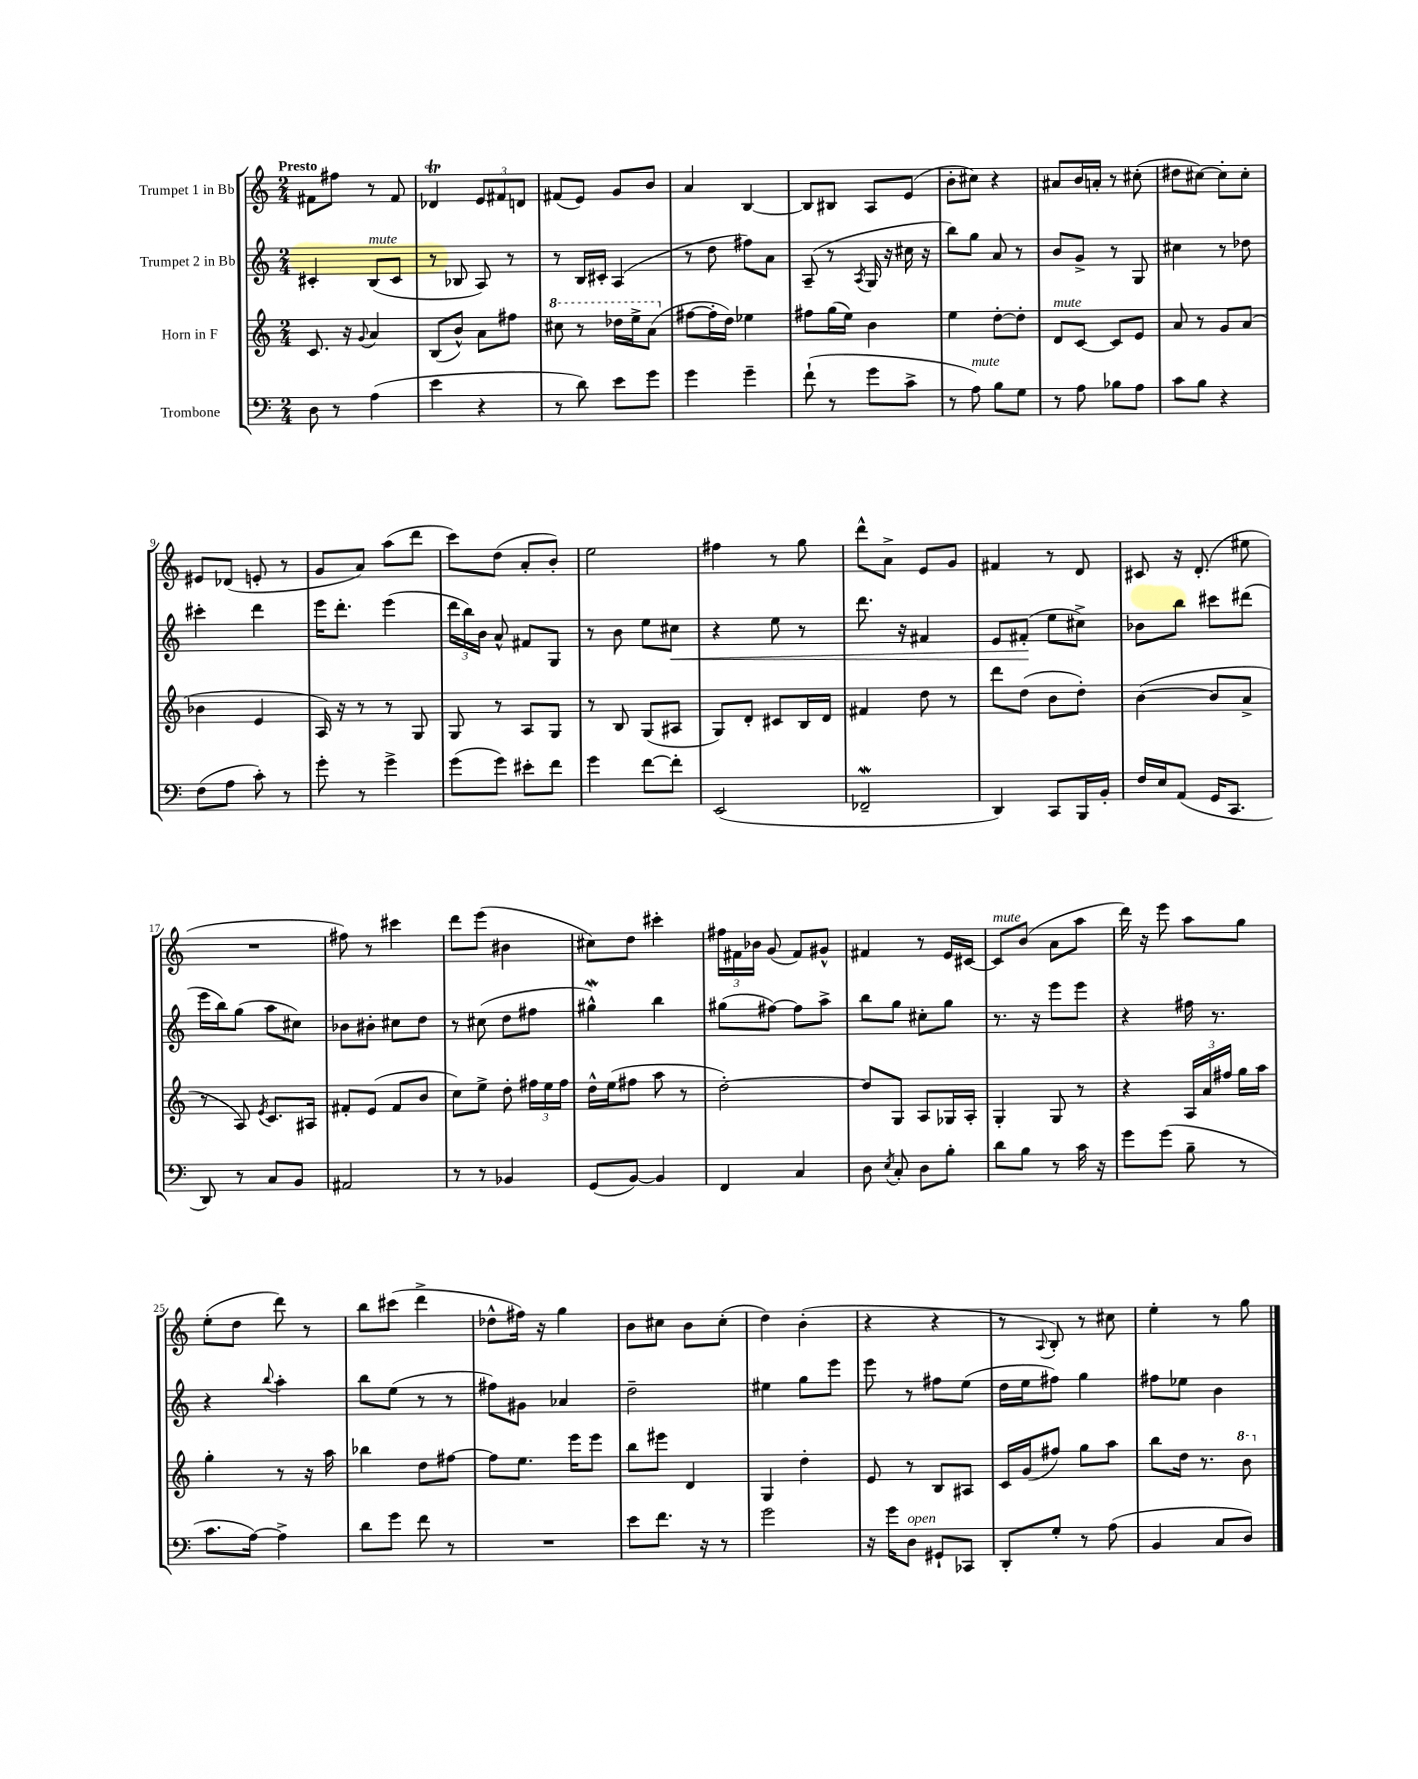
<<
\new StaffGroup <<
\new Staff = "s0" \with { instrumentName = "Trumpet 1 in Bb" } {
    \clef treble \key c \major \numericTimeSignature \time 2/4 \tempo "Presto"
    \autoBeamOff fis'8[ fis''8] r8 fis'8 |
    des'4\trill \tuplet 3/2 { e'8[ fis'8 d'8] } |
    fis'8[( e'8]) g'8[ b'8] |
    a'4 b4~ |
    b8[ bis8] a8[ e'8]( |
    b'8[-. cis''8]) r4 |
    ais'8[ b'16 a'16]-. r8 cis''8-.( |
    dis''8[ cis''8]~) cis''8[-. cis''8]-. |
    eis'8[ des'8]( e'8-. r8 |
    g'8[ a'8]) a''8[( d'''8] |
    c'''8[) d''8]( a'8[-. b'8]-.) |
    e''2 |
    fis''4 r8 g''8 |
    d'''8[-^ a'8]-> e'8[ g'8] |
    fis'4 r8 d'8 |
    cis'8 r16 d'8.-.( eis''8 |
    R2 |
    fis''8) r8 cis'''4 |
    d'''8[ e'''8]( bis'4 |
    cis''8[) d''8] cis'''4-. |
    \tuplet 3/2 { fis''16[ fis'16 bes'16] } g'8( fis'8[) gis'8]-^ |
    fis'4 r8 e'16[ cis'16]~ |
    cis'8[^\markup { \italic "mute" } b'8]( a'8[ a''8] |
    d'''16) r16 e'''8 a''8[ g''8] |
    e''8[-.( d''8] d'''8) r8 |
    b''8[ cis'''8]( d'''4-> |
    des''8[-^ fis''16]) r16 g''4 |
    b'8[ cis''8] b'8[ cis''8]-.( |
    d''4) b'4-.( |
    r4 r4 |
    r8 \appoggiatura { a8 } b8-.) r8 cis''8 |
    e''4-. r8 g''8 \bar "|." |
}
\new Staff = "s1" \with { instrumentName = "Trumpet 2 in Bb" } {
    \clef treble \key c \major \numericTimeSignature \time 2/4
    \autoBeamOff cis'4-. b8[^\markup { \italic "mute" }( cis'8] |
    r8 bes8 a8) r8 |
    r8 b16[ cis'16]-. a4( |
    r8 d''8 fis''8[) a'8] |
    a8--( r8 \acciaccatura { a8 } g16 r16 cis''16 r16 |
    b''8[) g''8] a'8 r8 |
    b'8[ g'8]-> r8 g8 |
    cis''4 r8 des''8 |
    cis'''4-. d'''4 |
    e'''16[ d'''8.]-. e'''4( |
    \tuplet 3/2 { d'''16[ b''16) b'16] } a'8-^ fis'8[ g8] |
    r8 b'8 e''8[ cis''8]\< |
    r4 e''8 r8 |
    d'''8. r16 fis'4 |
    e'8[ fis'8]-.\!( e''8[ cis''8]->) |
    bes'8[ b''8] cis'''8[ dis'''8]( |
    e'''16[ b''16) g''8]( a''8[ cis''8]) |
    bes'8[ bis'8]-. cis''8[ d''8] |
    r8 cis''8( d''8[ fis''8] |
    gis''4-^\mordent) b''4 |
    gis''8[( fis''8]~) fis''8[ a''8]-> |
    b''8[ g''8] cis''8[-. g''8] |
    r8. r16 e'''8[ e'''8] |
    r4 fis''16 r8. |
    r4 \appoggiatura { b''8 } a''4-. |
    b''8[ e''8]( r8 r8 |
    fis''8[) gis'8] aes'4 |
    d''2-- |
    eis''4 g''8[ e'''8] |
    e'''8 r8 fis''8[ e''8]( |
    d''16[ e''16 fis''8]) g''4 |
    fis''8[ ees''8] b'4 \bar "|." |
}
\new Staff = "s2" \with { instrumentName = "Horn in F" } {
    \clef treble \key c \major \numericTimeSignature \time 2/4
    \autoBeamOff c'8. r16 \appoggiatura { g'8 } a'4 |
    b8[( b'8]-^) a'8[ fis''8] |
    \ottava #1 cis'''8 r8 des'''16[ e'''16-> a''8]( \ottava #0 |
    fis''8[~ fis''16-. d''16]) ees''4 |
    fis''8[ g''16( e''16]) b'4 |
    e''4 d''8[~-. d''8]-. |
    d'8[^\markup { \italic "mute" } c'8]~ c'8[ e'8] |
    a'8 r8 g'8[ a'8]( |
    bes'4 e'4 |
    a16) r16 r8 r8 g8 |
    g8 r8 a8[ g8] |
    r8 b8 g8[( ais8] |
    g8[) d'8]-. cis'8[ b16 d'16] |
    fis'4 d''8 r8 |
    d'''8[ d''8]( b'8[ d''8]-.) |
    b'4~( b'8[ a'8]-> |
    r8 a8) \acciaccatura { e'8 } c'8.[ ais16] |
    fis'8[-. e'8]( fis'8[ b'8] |
    c''8[) e''8]-> d''8-. \tuplet 3/2 { fis''16[ e''16 fis''16] } |
    d''16[-^ e''16( fis''8] a''8 r8 |
    d''2~-.) |
    d''8[ g8] a8[ ges16 a16]-. |
    g4-. g8 r8 |
    r4 \tuplet 3/2 { a16[ a'16 fis''16] } g''16[ a''16] |
    g''4-. r8 r16 a''16 |
    bes''4 d''8[ fis''8]~ |
    fis''8[ e''8.] e'''16[ e'''8] |
    b''8[ eis'''8] d'4 |
    g4 d''4-. |
    e'8 r8 b8[ ais8] |
    c'16[ g'16( fis''8]) g''8[ a''8] |
    b''8[ d''16] r8. \ottava #1 b''8 \ottava #0 \bar "|." |
}
\new Staff = "s3" \with { instrumentName = "Trombone" } {
    \clef bass \key c \major \numericTimeSignature \time 2/4
    \autoBeamOff d8 r8 a4( |
    e'4 r4 |
    r8 d'8) e'8[ g'8] |
    g'4 g'4-- |
    f'8-!( r8 g'8[ c'8]-> |
    r8 a8^\markup { \italic "mute" }) b8[ g8] |
    r8 a8 bes8[ a8] |
    c'8[ b8] r4 |
    f8[( a8] c'8-.) r8 |
    g'8-. r8 g'4-> |
    g'8[( g'8]) eis'8[-. f'8] |
    g'4 f'8[~ f'8]-. |
    e,2( |
    fes,2--\mordent |
    d,4) c,8[ b,,16 b,16]-. |
    f16[ e16 a,8]( g,16[ c,8.] |
    d,8) r8 c8[ b,8] |
    ais,2 |
    r8 r8 bes,4 |
    g,8[( b,8]~) b,4 |
    f,4 c4 |
    d8 \acciaccatura { e8 } c8-. d8[ b8]-. |
    d'8[ b8] r8 c'16 r16 |
    g'8[ g'8]( b8-- r8 |
    c'8.[ a16]~) a4-> |
    d'8[ g'8] f'8 r8 |
    R2 |
    e'8[ f'8.] r16 r8 |
    g'2 |
    r16 g'16[ d8]^\markup { \italic "open" } gis,8[-! ces,8] |
    d,8[-. g8]-. r8 a8( |
    b,4 c8[ d8]) \bar "|." |
}
>>
>>
